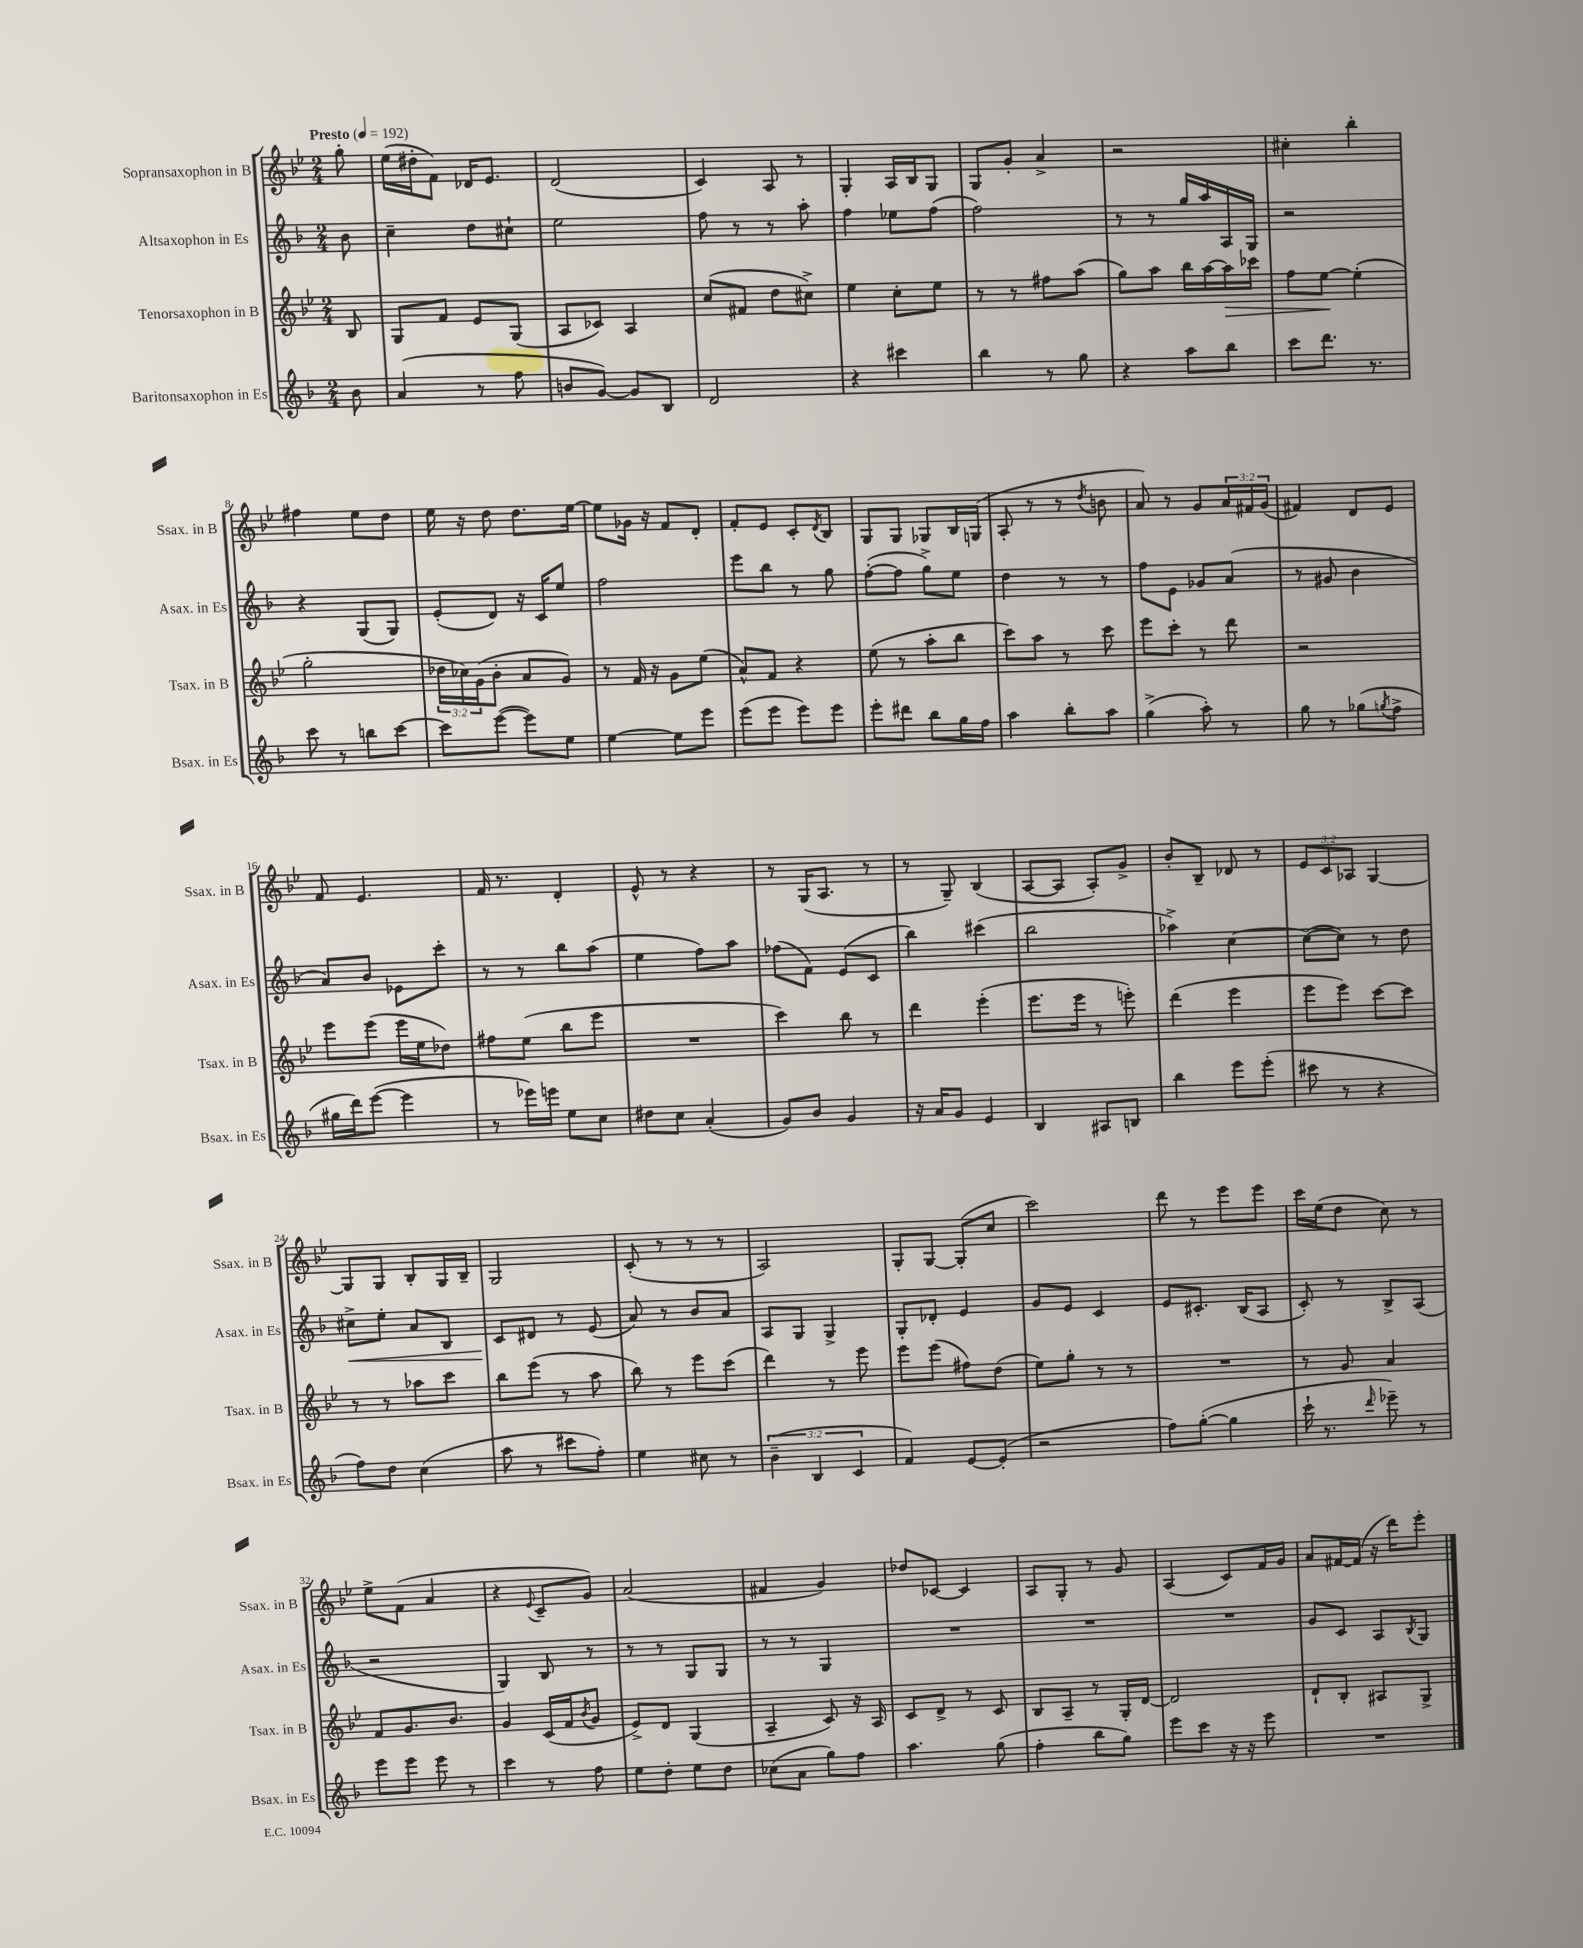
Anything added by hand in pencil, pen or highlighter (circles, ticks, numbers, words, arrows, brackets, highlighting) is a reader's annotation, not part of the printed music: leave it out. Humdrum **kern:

**kern	**kern	**kern	**kern
*staff4	*staff3	*staff2	*staff1
*clefG2	*clefG2	*clefG2	*clefG2
*k[b-]	*k[b-e-]	*k[b-]	*k[b-e-]
*M2/4	*M2/4	*M2/4	*M2/4
*MM192	*MM192	*MM192	*MM192
8b-\	8B-/	8b-\	8gg'\
=	=	=	=
(4a/	8G/L	4cc~\	(16ee-\LL
.	.	.	16dd#'\J
.	8f/J	.	8f\J)
8r	8e-/L	8dd\L	16d-/LK
.	.	.	8.e-/J
8ff\	(8G/J	8cc#`\J	.
=	=	=	=
8b/L	8A/L	2ee\	(2d/
[8g/J)	8c-/J)	.	.
8g/]L	4A/	.	.
8B-/J	.	.	.
=	=	=	=
2d/	(8cc/L	8ff\	4c/)
.	8f#/J	8r	.
.	8dd\L	8r	8A/
.	8cc#^\J)	8aa'\	8r
=	=	=	=
4r	4ee-\	4ff\	4G'/
4ccc#\	8cc'\L	8ee-\L	16A/LL
.	.	.	16B-/J
.	8ee-\J	(8ff\J	8G/J
=	=	=	=
4bb-\	8r	2ff\)	8G/L
.	8r	.	8g'/J
8r	8ff#\L	.	4a^/
8gg\	(8aa\J	.	.
=	=	=	=
4r	8gg\L)	8r	2r
.	8aa\J	8r	.
8aa\L	16bb-\LL	16gg/LL	.
.	[16aa\	16aa/	.
8bb-\J	16aa\]	16A/	.
.	16ccc-\JJ	16G/JJ	.
=	=	=	=
8ccc\L	8ff\L	2r	4cc#'\
8.ddd\J	[8ee-\J	.	.
.	(4ee-'\]	.	4bb-'\
8.r	.	.	.
=	=	=	=
8ccc\	2gg'\	4r	4ff#\
8r	.	.	.
8bb\L	.	(8G/L	8ee-\L
[8ccc\J	.	8G/J)	8dd\J
=	=	=	=
8ccc\]L	24dd-\LL	(8e'/L	16ee-\
.	24cc-\)	.	.
.	.	.	16r
.	(24g\J	.	.
([8eee\J	8b-'\J	8d/J)	8dd\
8eee\]L)	8a/L	16r	8.dd\L
.	.	16c/LK	.
8ee\J	8g/J)	8ee/J	.
.	.	.	[16ee-\Jk
=	=	=	=
[4ee\	8r	2ff\	8ee-\]L
.	16f/	.	16g-\Jk
.	16r	.	16r
8ee\]L	8g\L	.	8f/L
8eee\J	(8ee-\J	.	8d'/J
=	=	=	=
(8eee\L	8a^^/L)	8eee\L	8f'/L
8eee\J	8f/J	8bb-\J	8e-/J
8eee\L)	4r	8r	8c'/L
.	.	.	8qd/
8eee\J	.	8gg\	8B-/J
=	=	=	=
8eee'\L	(8ee-\	([8ff'\L	8G/L
8ddd#\J	8r	8ff\]J	8G/J
8bb-\L	8aa'\L	8gg^\L)	8G-/L
16gg\L	8bb-\J	8ee\J	16B-/L
16ff\JJ	.	.	(16G/JJ
=	=	=	=
4aa\	8ccc\L)	4dd\	8A'/
.	8aa\J	.	8r
8bb-'\L	8r	8r	8r
.	.	.	8qdd/
8aa\J	8ccc\	8r	8b\
=	=	=	=
(4gg^\	8eee-\L	8ff\L	8a/)
.	8ccc'\J	8e\J	8r
8aa'\)	8r	8g-/L	8g/L
8r	8ddd\	(8a/J	24a/L
.	.	.	24f#/
.	.	.	(24g/JJ
=	=	=	=
8gg\	2r	8r	4f#/)
8r	.	8g#/	.
(8gg-\L	.	4b-\	8d/L
8qgg/	.	.	.
8ff^\J	.	.	8e-/J
=	=	=	=
16gg#\LL	8eee-\L	8a/L)	8f/
16ddd\J)	.	.	.
([8eee\J	(8eee-\J	8b-/J	4.e-/
4eee\]	16eee-\LL	8e-\L	.
.	16ee-\J	.	.
.	8dd-\J)	8ccc'\J	.
=	=	=	=
8r	8ff#\L	8r	16f/
.	.	.	8.r
16eee-\LL)	(8ee-\J	8r	.
16eee\JJ	.	.	.
8ee\L	8bb-\L	8bb-\L	4d'/
8cc\J	8eee-\J	(8aa\J	.
=	=	=	=
8dd#\L	2r	4ee\	8e-^^/
8cc\J	.	.	8r
(4a'/	.	8ff\L)	4r
.	.	8aa\J	.
=	=	=	=
8g/L)	4ccc\)	(8ff-\L	8r
8b-/J	.	8f\J)	(16G/LK
.	.	.	8.A/J
4g/	8bb-\	(8e/L	.
.	8r	8c/J	8r
=	=	=	=
16r	4ddd\	4bb-\)	8r
16a/LK	.	.	.
8g/J	.	.	8G~/)
4e/	(4eee-'\	(4ccc#\	(4B-/
=	=	=	=
4B-/	8.eee-\L	2bb-\	[8A/L
.	.	.	8A/]J
.	16eee-\Jk	.	.
8A#/L	8r	.	8A'/L)
8B/J	8eee'\)	.	8g^/J
=	=	=	=
4bb-\	(4ddd\	4aa-^\)	8b-'/L
.	.	.	8B-~/J
8eee\L	4eee-\	[4cc\	8d-/
(8eee'\J	.	.	8r
=	=	=	=
8ccc#\	8eee-\L	(8cc\_L	12e-/L
.	.	.	12c/
8r	8eee-\J)	8cc\]J)	.
.	.	.	12A-/J
4r	[8ccc\L	8r	[4G/
.	8ccc\]J	8dd\	.
=	=	=	=
8ff\L)	8r	8cc#^\L	8G/]L
8dd\J	8r	8ee'\J	8G/J
(4cc\	8aa-\L	8a/L	8B-'/L
.	8ccc\J	8B-/J	16G/L
.	.	.	16B-~/JJ
=	=	=	=
8aa\	8bb-\L	8c/L	2G/
8r	(8eee-\J	8d#/J	.
8ccc#\L	8r	8r	.
8ff'\J)	8aa\	(8e/	.
=	=	=	=
4ee\	8bb-\)	8a/)	(8c'/
.	8r	8r	8r
8cc#\	8eee-\L	8b-/L	8r
8r	(8ccc\J	8a/J	8r
=	=	=	=
(6b-~\	4ddd\)	8A/L	2A/)
.	.	8G/J	.
6B-/	.	.	.
.	8r	4G^/	.
6c/	.	.	.
.	8eee-\	.	.
=	=	=	=
4f/)	8eee-\L	8G'/L	8G'/L
.	(8eee-\J	8d-'/J	[8G/J
[8e/L	8ff#\L)	4e/	(8G'/]L
(8e'/]J	(8dd\J	.	8cc/J
=	=	=	=
2r	8ee-\L)	8g/L	2ccc\)
.	8gg'\J	8e/J	.
.	8r	4c/	.
.	8r	.	.
=	=	=	=
8ff\L)	2r	8e/L	8ddd\
([8gg'\J	.	8.c#'/J	8r
4gg\]	.	.	8eee-\L
.	.	(16B-/LK	.
.	.	8A/J	8eee-\J
=	=	=	=
16ccc`\	8r	8c'/)	16ccc\LL
8.r	.	.	(16ee-\J
.	8g/	8r	8dd\J
16qqddd/	.	.	.
8eee-~\)	4a/	8B-^/L	8cc\)
8r	.	(8A/J	8r
=	=	=	=
8eee\L	8f/L	2r	8ee-^\L
8eee\J	8.g/	.	(8f\J
8eee\	.	.	4a/
.	8.b-/J	.	.
8r	.	.	.
=	=	=	=
4ccc\	4g/	4G/)	4r
.	.	.	8qqe-/
8r	(16c/LL	8B-/	8c~/L
.	16f/J	.	.
.	8qb-/	.	.
8ff\	8g/J	8r	8g/J)
=	=	=	=
8ee\L	8e-^/L)	8r	(2a/
8dd'\J	8d/J	8r	.
8ee\L	(4G/	8G/L	.
8dd\J	.	8G/J	.
=	=	=	=
(8cc-\L	4A~/	8r	4f#/
8a\J	.	8r	.
8gg\L)	8c/)	4G/	4g/)
8ff\J	16r	.	.
.	16A/	.	.
=	=	=	=
4.aa\	8c/L	2r	8dd-/L
.	8d^/J	.	[8c-/J
.	8r	.	4c-/]
(8gg\	8c/	.	.
=	=	=	=
4ff'\	8B-/L	2r	8A/L
.	8A~/J	.	8G'/J
8bb-\L	8r	.	8r
8gg\J)	16G'/LL	.	8g/
.	[16d/JJ	.	.
=	=	=	=
8eee\L	2d/]	2r	(4A/
8ccc\J	.	.	.
16r	.	.	8c/L)
16r	.	.	.
8eee\	.	.	16f/L
.	.	.	16g/JJ
=	=	=	=
2r	8d`/L	8g/L	8a/L
.	8B-'/J	8c/J	[16f#/L
.	.	.	(16f#/]JJ
.	8A#/L	8A/L	16r
.	.	.	16ddd\LK)
.	.	8qB-/	.
.	8G^/J	8G/J	8eee-'\J
==	==	==	==
*-	*-	*-	*-
